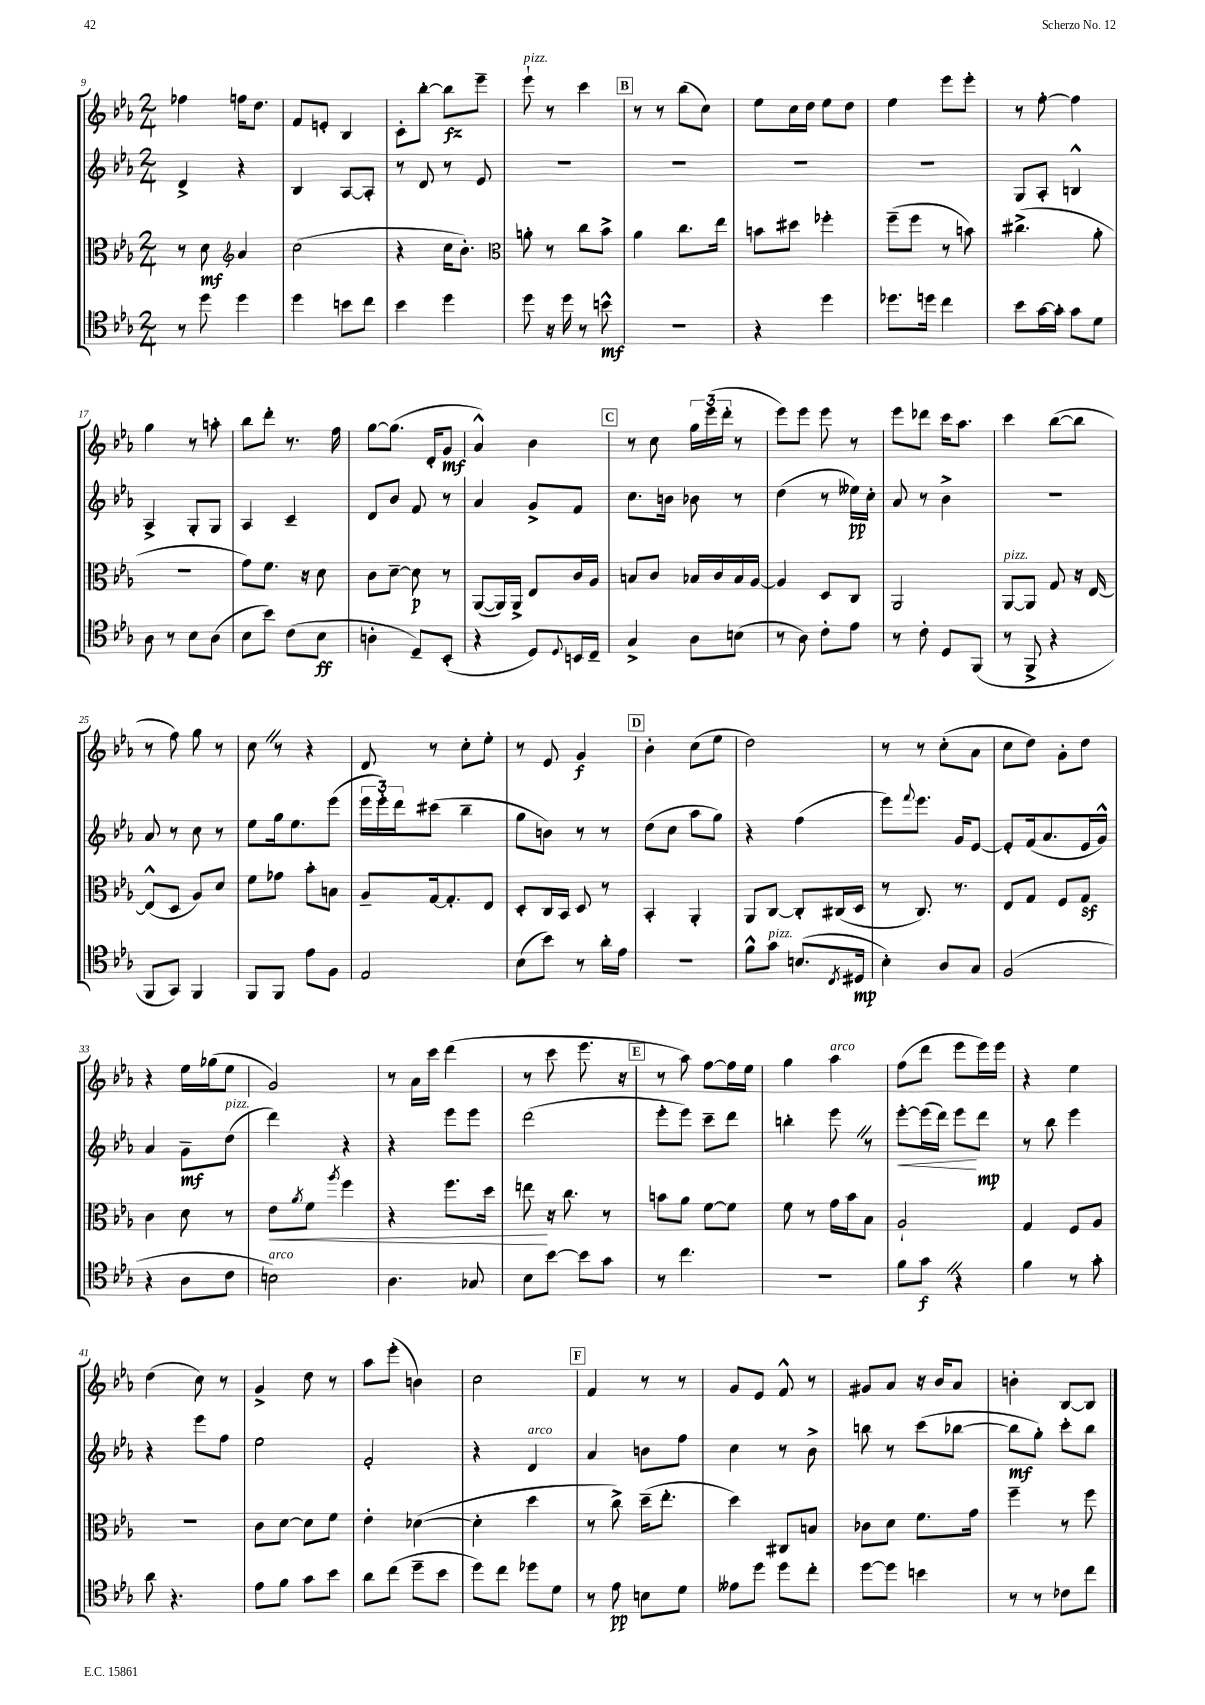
<<
\new StaffGroup <<
\new Staff = "s0" {
    \clef treble \key ees \major \numericTimeSignature \time 2/4
    fes''4 f''16 d''8. |
    f'8 e'8-. bes4 |
    c'8-. bes''8~-. bes''8\fz ees'''8-- |
    ees'''8-!^\markup { \italic "pizz." } r8 c'''4 |
    \mark \markup { \box "B" } r8 r8 bes''8( c''8) |
    ees''8 c''16 d''16 ees''8 d''8 |
    ees''4 ees'''8 ees'''8-. |
    r8 f''8~-. f''4 |
    g''4 r8 a''8-. |
    bes''8 d'''8-. r8. f''16 |
    g''8~ g''8.( d'16-. g'8\mf |
    aes'4-^) bes'4 |
    \mark \markup { \box "C" } r8 c''8 \tuplet 3/2 { g''16 ees'''16( d'''16-. } r8 |
    ees'''8) ees'''8 ees'''8 r8 |
    ees'''8 des'''8 c'''16 aes''8. |
    c'''4 bes''8~( bes''8 |
    r8 f''8) g''8 r8 |
    c''8 \once \override BreathingSign.text = \markup { \musicglyph "scripts.caesura.straight" } \breathe r8 r4 |
    d'8 r8 c''8-. ees''8-. |
    r8 ees'8 g'4\f |
    \mark \markup { \box "D" } bes'4-. c''8( ees''8 |
    d''2) |
    r8 r8 c''8-.( aes'8 |
    c''8 d''8) g'8-. d''8 |
    r4 ees''16 ges''16( ees''8 |
    g'2) |
    r8 aes'16 c'''16 d'''4( |
    r8 c'''8 ees'''8. r16 |
    \mark \markup { \box "E" } r8 aes''8) f''8~ f''16 ees''16 |
    g''4 aes''4^\markup { \italic "arco" } |
    f''8( d'''8 ees'''8 ees'''16) ees'''16 |
    r4 ees''4 |
    d''4( c''8) r8 |
    g'4-> d''8 r8 |
    aes''8 ees'''8-.( b'4) |
    c''2 |
    \mark \markup { \box "F" } f'4 r8 r8 |
    g'8 ees'8 f'8-^ r8 |
    gis'8 aes'8 r16 bes'16 aes'8 |
    b'4-. bes8~ bes8 \bar "|." |
}
\new Staff = "s1" {
    \clef treble \key ees \major \numericTimeSignature \time 2/4
    d'4-> r4 |
    bes4 aes8~ aes8-. |
    r8 d'8 r8 ees'8 |
    R2 |
    \mark \markup { \box "B" } R2 |
    R2 |
    R2 |
    g8 aes8-. b4-^ |
    aes4-> g8-. g8 |
    aes4 c'4-- |
    d'8 bes'8 f'8 r8 |
    aes'4 g'8-> f'8 |
    \mark \markup { \box "C" } c''8. b'16 bes'8 r8 |
    d''4( r8 eeses''16\pp) c''16-. |
    aes'8 r8 bes'4-> |
    R2 |
    aes'8 r8 c''8 r8 |
    ees''8 g''16 ees''8. ees'''8( |
    \tuplet 3/2 { ees'''16 ees'''16-.) d'''16 } cis'''8( bes''4-- |
    g''8 b'8) r8 r8 |
    \mark \markup { \box "D" } d''8( c''8 aes''8 g''8) |
    r4 f''4( |
    ees'''8) \appoggiatura { f'''8 } ees'''8. g'16 ees'8~ |
    ees'8-. f'16( aes'8. ees'16 g'16-^) |
    aes'4 g'8--\mf d''8^\markup { \italic "pizz." }( |
    d'''4) r4 |
    r4 ees'''8 ees'''8 |
    d'''2( |
    \mark \markup { \box "E" } ees'''8-. ees'''8) c'''8-- d'''8 |
    b''4-. ees'''8 \once \override BreathingSign.text = \markup { \musicglyph "scripts.caesura.straight" } \breathe r8 |
    ees'''8~-.\< ees'''16( d'''16) ees'''8\! d'''8\mp |
    r8 bes''8 ees'''4 |
    r4 ees'''8 f''8 |
    ees''2 |
    f'2-. |
    r4 d'4^\markup { \italic "arco" } |
    \mark \markup { \box "F" } aes'4 b'8 f''8 |
    c''4 r8 bes'8-> |
    b''8 r8 c'''8( bes''8~ |
    bes''8\mf g''8-.) c'''8-. bes''8 \bar "|." |
}
\new Staff = "s2" {
    \clef alto \key ees \major \numericTimeSignature \time 2/4
    r8 d'8\mf \clef treble aes'4 |
    c''2( |
    r4 c''16 bes'8.-.) |
    \clef alto a'8-. r8 c''8 bes'8-> |
    \mark \markup { \box "B" } aes'4 c''8. ees''16 |
    b'8 dis''8 fes''4-. |
    f''8--( f''8 r8 b'8) |
    cis''4.->( aes'8-. |
    R2 |
    g'8) f'8. r16 d'8 |
    c'8 d'8~-- d'8\p r8 |
    aes,8~( aes,16) aes,16-> ees8 c'16 aes16 |
    \mark \markup { \box "C" } b8 c'8 bes16 c'16 bes16 aes16~ |
    aes4 d8 c8 |
    aes,2 |
    aes,8~^\markup { \italic "pizz." } aes,8 g8 r16 ees16~ |
    ees8-^( d8 aes8) d'8 |
    f'8 ges'8 bes'8-. b8 |
    aes8-- g16~ g8.-. ees8 |
    d8-. c16 bes,16 d8 r8 |
    \mark \markup { \box "D" } bes,4-. aes,4-. |
    aes,8 c8~ c8-. cis16( d16 |
    r8 c8.) r8. |
    ees8 g8 f8 g8\sf |
    c'4 d'8 r8 |
    ees'8\< \acciaccatura { aes'8 } f'8 \acciaccatura { aes''8 } f''4 |
    r4 f''8. d''16 |
    e''8\! r16 c''8. r8 |
    \mark \markup { \box "E" } b'8 aes'8 f'8~ f'8 |
    f'8 r8 g'16 bes'16 bes8 |
    aes2-! |
    g4 f8 aes8 |
    R2 |
    c'8 d'8~ d'8 f'8 |
    ees'4-. des'4~( |
    des'4-. d''4 |
    \mark \markup { \box "F" } r8 c''8->) d''16--( ees''8.-. |
    d''4) cis8 b8 |
    ces'8 d'8 f'8. g'16 |
    f''4-- r8 f''8 \bar "|." |
}
\new Staff = "s3" {
    \clef tenor \key ees \major \numericTimeSignature \time 2/4
    r8 d''8 d''4 |
    d''4 b'8 c''8 |
    bes'4 d''4 |
    d''8 r16 d''16 r8 b'8-^\mf |
    \mark \markup { \box "B" } R2 |
    r4 d''4 |
    des''8. d''16 c''4 |
    bes'8 g'16~ g'16-. g'8 d'8 |
    aes8 r8 bes8 aes8( |
    bes8 bes'8) c'8( bes8\ff |
    a4-. d8--) bes,8-.( |
    r4 d8) \appoggiatura { d8 } b,16 c16-- |
    \mark \markup { \box "C" } g4-> aes8 b8( |
    r8 aes8) c'8-. ees'8 |
    r8 c'8-. d8 f,8( |
    r8 f,8-> r4 |
    f,8 g,8) f,4 |
    f,8 f,8 ees'8 f8 |
    ees2 |
    bes8( bes'8) r8 aes'16-. ees'16 |
    \mark \markup { \box "D" } R2 |
    f'8-^ g'8^\markup { \italic "pizz." } b8.( \acciaccatura { c8 } dis16\mp |
    bes4-.) aes8 g8 |
    f2( |
    r4 aes8 c'8 |
    b2^\markup { \italic "arco" }) |
    aes4. ges8 |
    bes8 bes'8~ bes'8 g'8 |
    \mark \markup { \box "E" } r8 c''4. |
    R2 |
    f'8 g'8\f \once \override BreathingSign.text = \markup { \musicglyph "scripts.caesura.straight" } \breathe r4 |
    f'4 r8 g'8-. |
    aes'8 r4. |
    ees'8 f'8 g'8 bes'8 |
    aes'8 c''8( d''8-- bes'8 |
    d''8) c''8 des''8 d'8 |
    \mark \markup { \box "F" } r8 ees'8\pp b8 d'8 |
    eeses'8 d''8 d''8 c''8-. |
    d''8~ d''8 b'4 |
    r8 r8 ces'8 c''8 \bar "|." |
}
>>
>>
\layout { \context { \Score currentBarNumber = #9 } }
